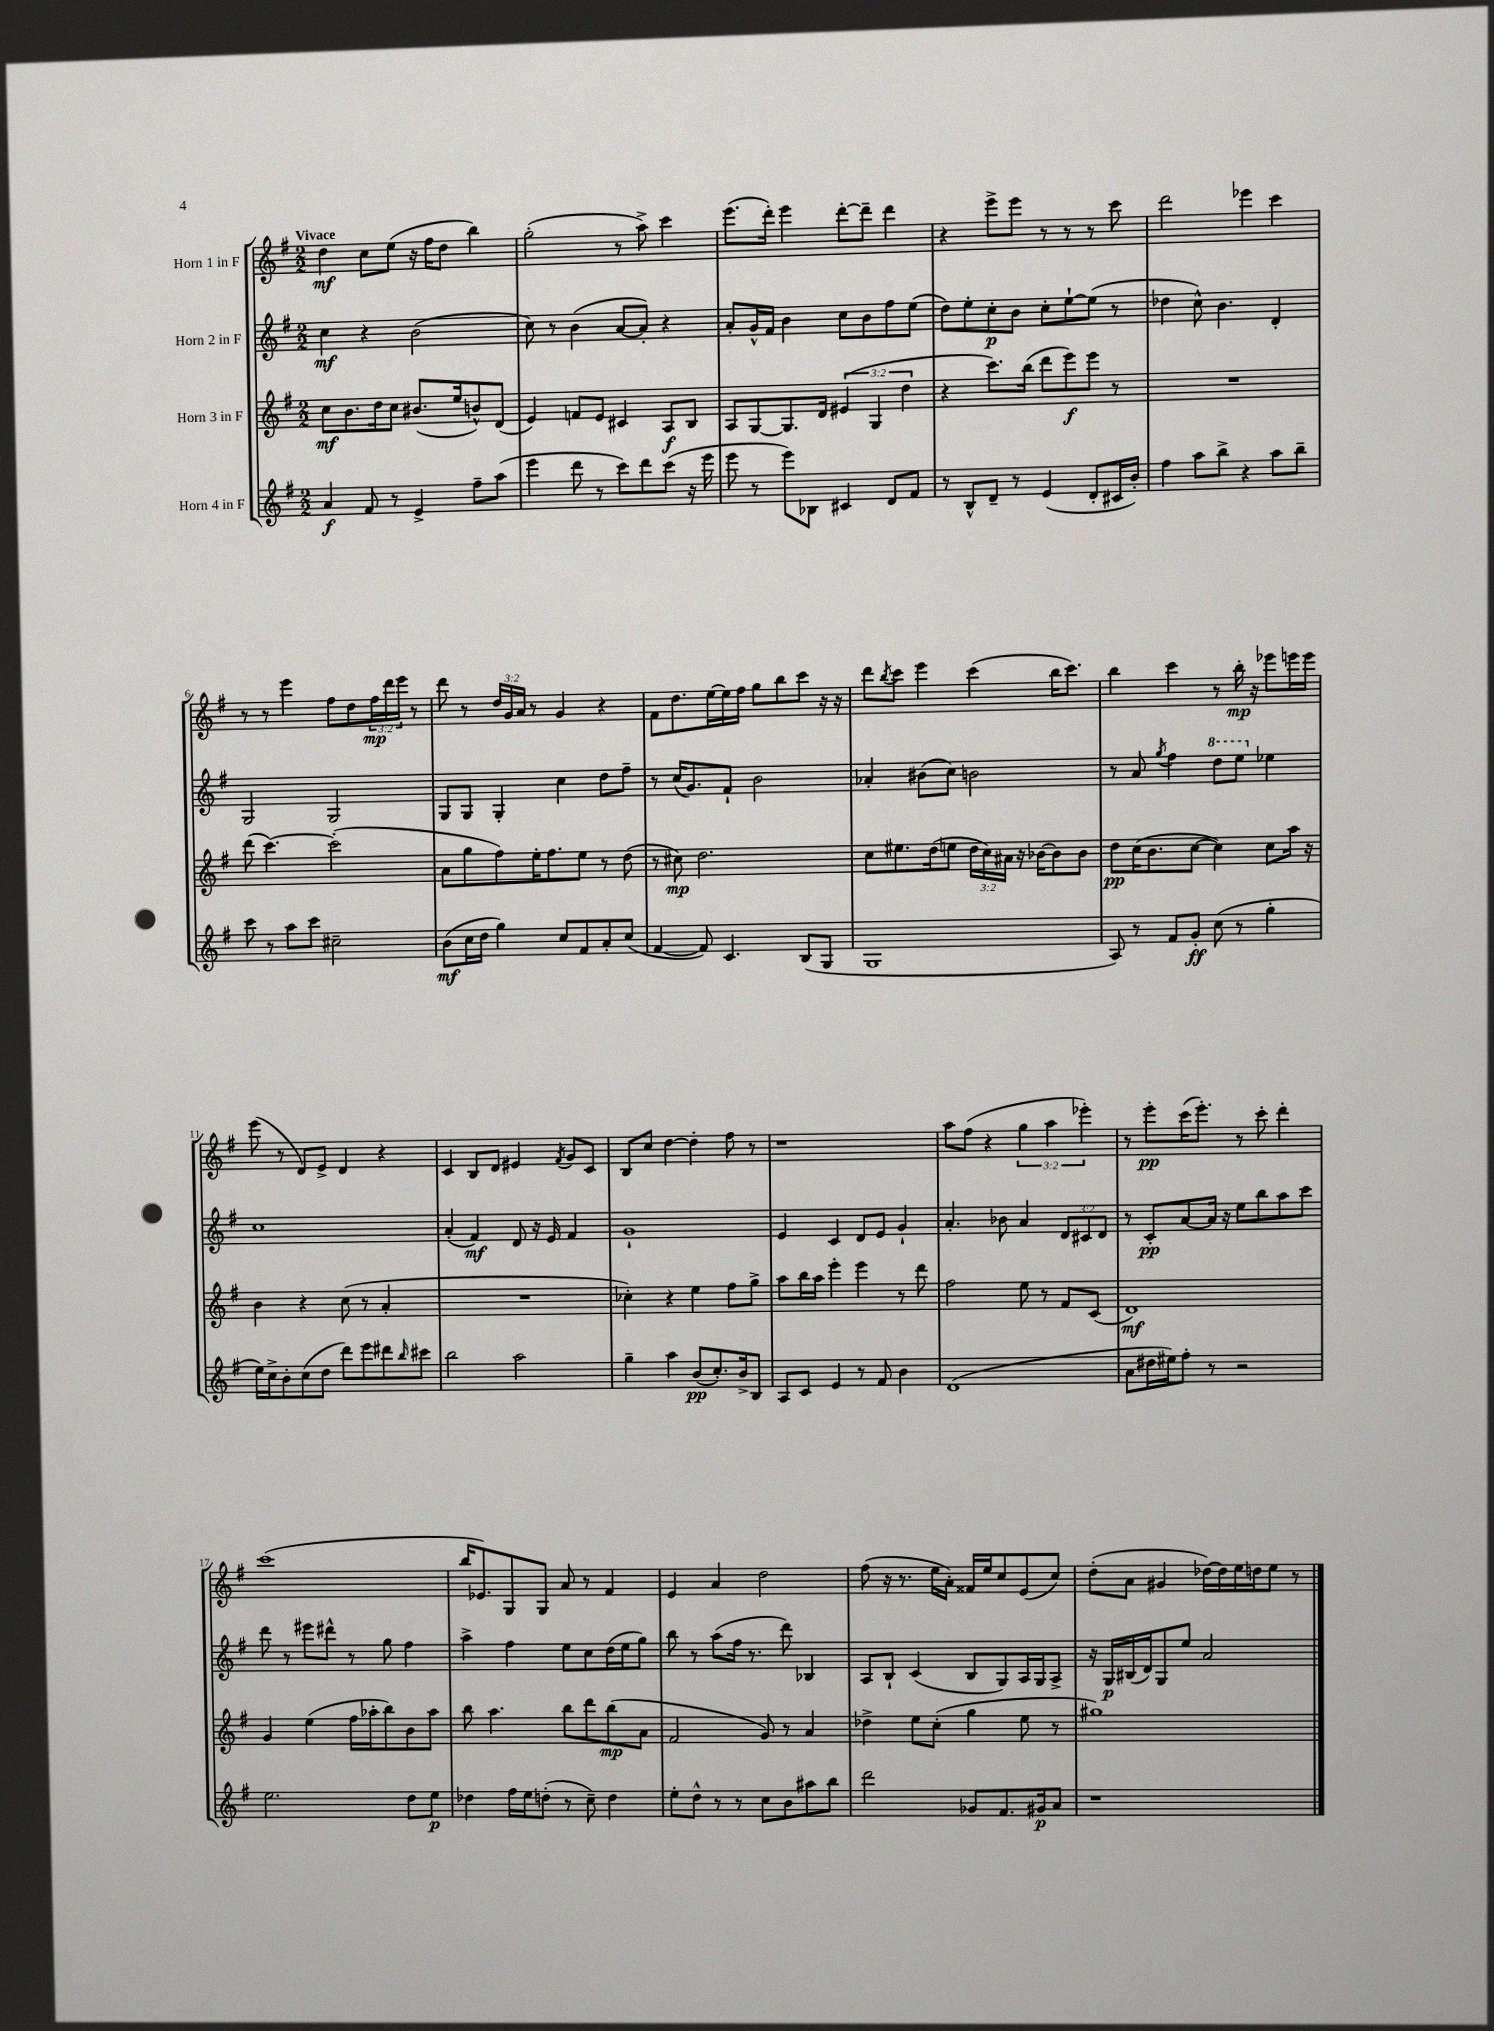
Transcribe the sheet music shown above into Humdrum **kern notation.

**kern	**kern	**kern	**kern
*staff4	*staff3	*staff2	*staff1
*clefG2	*clefG2	*clefG2	*clefG2
*k[f#]	*k[f#]	*k[f#]	*k[f#]
*M2/2	*M2/2	*M2/2	*M2/2
4a	8cc	4cc	4dd
.	8.b	.	.
8f#	.	4r	8cc
.	16dd	.	.
8r	8cc	.	(8ee
4e^	(8.b#	(2b	16r
.	.	.	16ff#
.	.	.	8dd
.	16ee	.	.
8ff#~	8b^^)	.	4bb)
(8aa	(8d	.	.
=	=	=	=
4eee	4e)	8cc)	(2gg'
.	.	8r	.
8ddd	8f	(4b	.
8r	8e	.	.
8ccc)	4c#	[8a	8r
8ddd	.	8a'])	8aa^)
(8ccc	8A	4r	4ccc
16r	8B	.	.
16eee	.	.	.
=	=	=	=
8eee	8A	8a'	(8.eee
8r	[8G	16g^^	.
.	.	16f#	16ddd')
8eee)	8.G]	4b	4eee
8B-	.	.	.
.	16d	.	.
4c#	(6e#	8cc	[8ddd'
.	.	8b	8ddd~]
.	6G	.	.
8d	.	8ff#	4ddd
.	6dd	.	.
8f#	.	(8ee	.
=	=	=	=
8r	4r	8dd)	4r
8B^^	.	8ee'	.
8d~	8.ccc)	8cc'	8eee^
8r	.	8b	8eee
.	(16bb	.	.
(4e	8ddd	8cc'	8r
.	8eee)	[8ee`	8r
8d'	8eee	(8ee]	8r
16c#	8r	8r	8ccc
16b')	.	.	.
=	=	=	=
4ff#	1r	4dd-	2ddd
8aa	.	8cc^^)	.
8bb^	.	4.b	.
4r	.	.	4eee-
8aa	.	4d'	4ccc
8bb~	.	.	.
=	=	=	=
8ccc	(8ddd	2G	8r
8r	[4.ccc)	.	8r
8aa	.	.	4eee
8ccc	.	.	.
2cc#~	(2ccc']	2G	8ff#
.	.	.	8dd
.	.	.	24ff#
.	.	.	24ddd
.	.	.	24eee
.	.	.	8r
=	=	=	=
(8b	8a	8G	8ddd
16cc	8gg	8G	8r
16dd	.	.	.
4gg)	8ff#)	4G'	24dd
.	.	.	24g
.	.	.	24a
.	16ee'	.	8r
.	8.ff#	.	.
8cc	.	4cc	4g
8f#	8ee	.	.
8a'	8r	8dd	4r
(8cc	(8dd	8ff#~	.
=	=	=	=
[4f#	8r	8r	8f#
.	8cc#)	(16cc	8.dd
.	.	8.g)	.
8f#])	2.dd	.	.
.	.	.	[16ee
4.c	.	8f#`	16ee]
.	.	.	16ff#
.	.	2b	8gg
.	.	.	8bb
(8B	.	.	8ccc
8G	.	.	16r
.	.	.	16r
=	=	=	=
1G	8cc	4a-'	8ddd
.	.	.	8qbb
.	8.ee#	.	8ccc
.	.	(8b#	4eee
.	(16dd	.	.
.	8ee	8cc)	.
.	24dd	2b	(4ccc
.	24cc)	.	.
.	24a#	.	.
.	16r	.	.
.	[16b-	.	.
.	8b-]	.	16bb
.	.	.	8.ccc)
.	8b-	.	.
=	=	=	=
8A)	8dd	8r	4bb
8r	(16cc	8a	.
.	8.b	.	.
.	.	8qgg	.
8f#	.	4ff#	4ccc
8g'	[8cc	.	.
(8cc	4cc])	8ddd	8r
8r	.	8eee	16bb'
.	.	.	16r
4gg'	8cc	4ee-	8eee-
.	16aa	.	16eee
.	16r	.	16eee
=	=	=	=
16ee)	4b	1cc	(8eee
16cc^	.	.	.
8b'	.	.	8r
(8cc	4r	.	8d)
8dd	.	.	8e^
8ddd)	(8cc	.	4d
8eee	8r	.	.
8ddd#	4a'	.	4r
16qqbb	.	.	.
8ccc#	.	.	.
=	=	=	=
2bb	1r	(4a'	4c
.	.	4f#)	8B
.	.	.	8d
2aa	.	8d	4e#
.	.	16r	.
.	.	16e	.
.	.	.	8qf#
.	.	4f#	8g
.	.	.	8c
=	=	=	=
4gg~	4cc-')	1g`	8B
.	.	.	8cc
4aa	4r	.	[4dd
(8b	4ee	.	4dd']
8.cc')	.	.	.
.	8ff#	.	8ff#
16b^	.	.	.
8B	8gg^	.	8r
=	=	=	=
8A	8aa	4e	1r
8c	16bb	.	.
.	16aa	.	.
4e	4eee'	4c	.
8r	4eee	8d	.
8f#	.	8e	.
4b	8r	4g`	.
.	8ddd	.	.
=	=	=	=
(1d	2ff#	4.a'	8aa
.	.	.	(8ff#
.	.	.	4r
.	.	8b-	.
.	8ee	4a	6gg
.	8r	.	.
.	.	.	6aa
.	8f#	12d	.
.	.	12c#	6eee-')
.	(8c	.	.
.	.	12d	.
=	=	=	=
8a	1d)	8r	8r
16dd#	.	8c'	8eee'
16ee#)	.	.	.
8ff#'	.	[8a	(16ccc
.	.	.	8.eee')
8r	.	16a]	.
.	.	16r	.
2r	.	8ee	8r
.	.	8bb	8ccc'
.	.	8aa	4ddd'
.	.	8ccc	.
=	=	=	=
2.ee	4g	8ddd	(1ccc
.	.	8r	.
.	(4ee	8eee#	.
.	.	8ddd#^^	.
.	16ff#	8r	.
.	16aa-'	.	.
.	8bb)	8gg	.
8dd	8b	4ff#	.
8ee	8aa-	.	.
=	=	=	=
4dd-	8bb	4aa^	16bb
.	.	.	8.e-)
.	4.aa	.	.
16ff#	.	4ff#	8G
16ee	.	.	.
(8dd'	.	.	8G
8r	8bb	8ee	8a
8cc~)	8ddd	8cc	8r
4dd	(8bb	(16dd	4f#
.	.	16ee	.
.	8a	8gg)	.
=	=	=	=
8ee'	2f#	8bb	4e
8dd^^	.	8r	.
8r	.	(8aa	4a
8r	.	16ff#	.
.	.	8.r	.
8cc	8g)	.	2dd
8b	8r	8ddd)	.
8aa#	4a	4B-	.
8bb	.	.	.
=	=	=	=
2ddd	4dd-^	8A	(8ff#
.	.	8B`	16r
.	.	.	8.r
.	8ee	(4c	.
.	(8cc'	.	16ee
.	.	.	16a')
8g-	4gg	8B	16f##
.	.	.	16ee
8.f#	.	8G)	8cc
.	8ee	16A	(8e
16g#	.	16G	.
8a	8r	8A^	8cc)
=	=	=	=
1r	1gg#)	16r	(8dd'
.	.	16G	.
.	.	(16B#	8a
.	.	16d)	.
.	.	8G	4g#
.	.	8ee	.
.	.	2a	[16dd-)
.	.	.	16dd-]
.	.	.	16ee
.	.	.	16dd
.	.	.	8ee
.	.	.	8r
==	==	==	==
*-	*-	*-	*-
